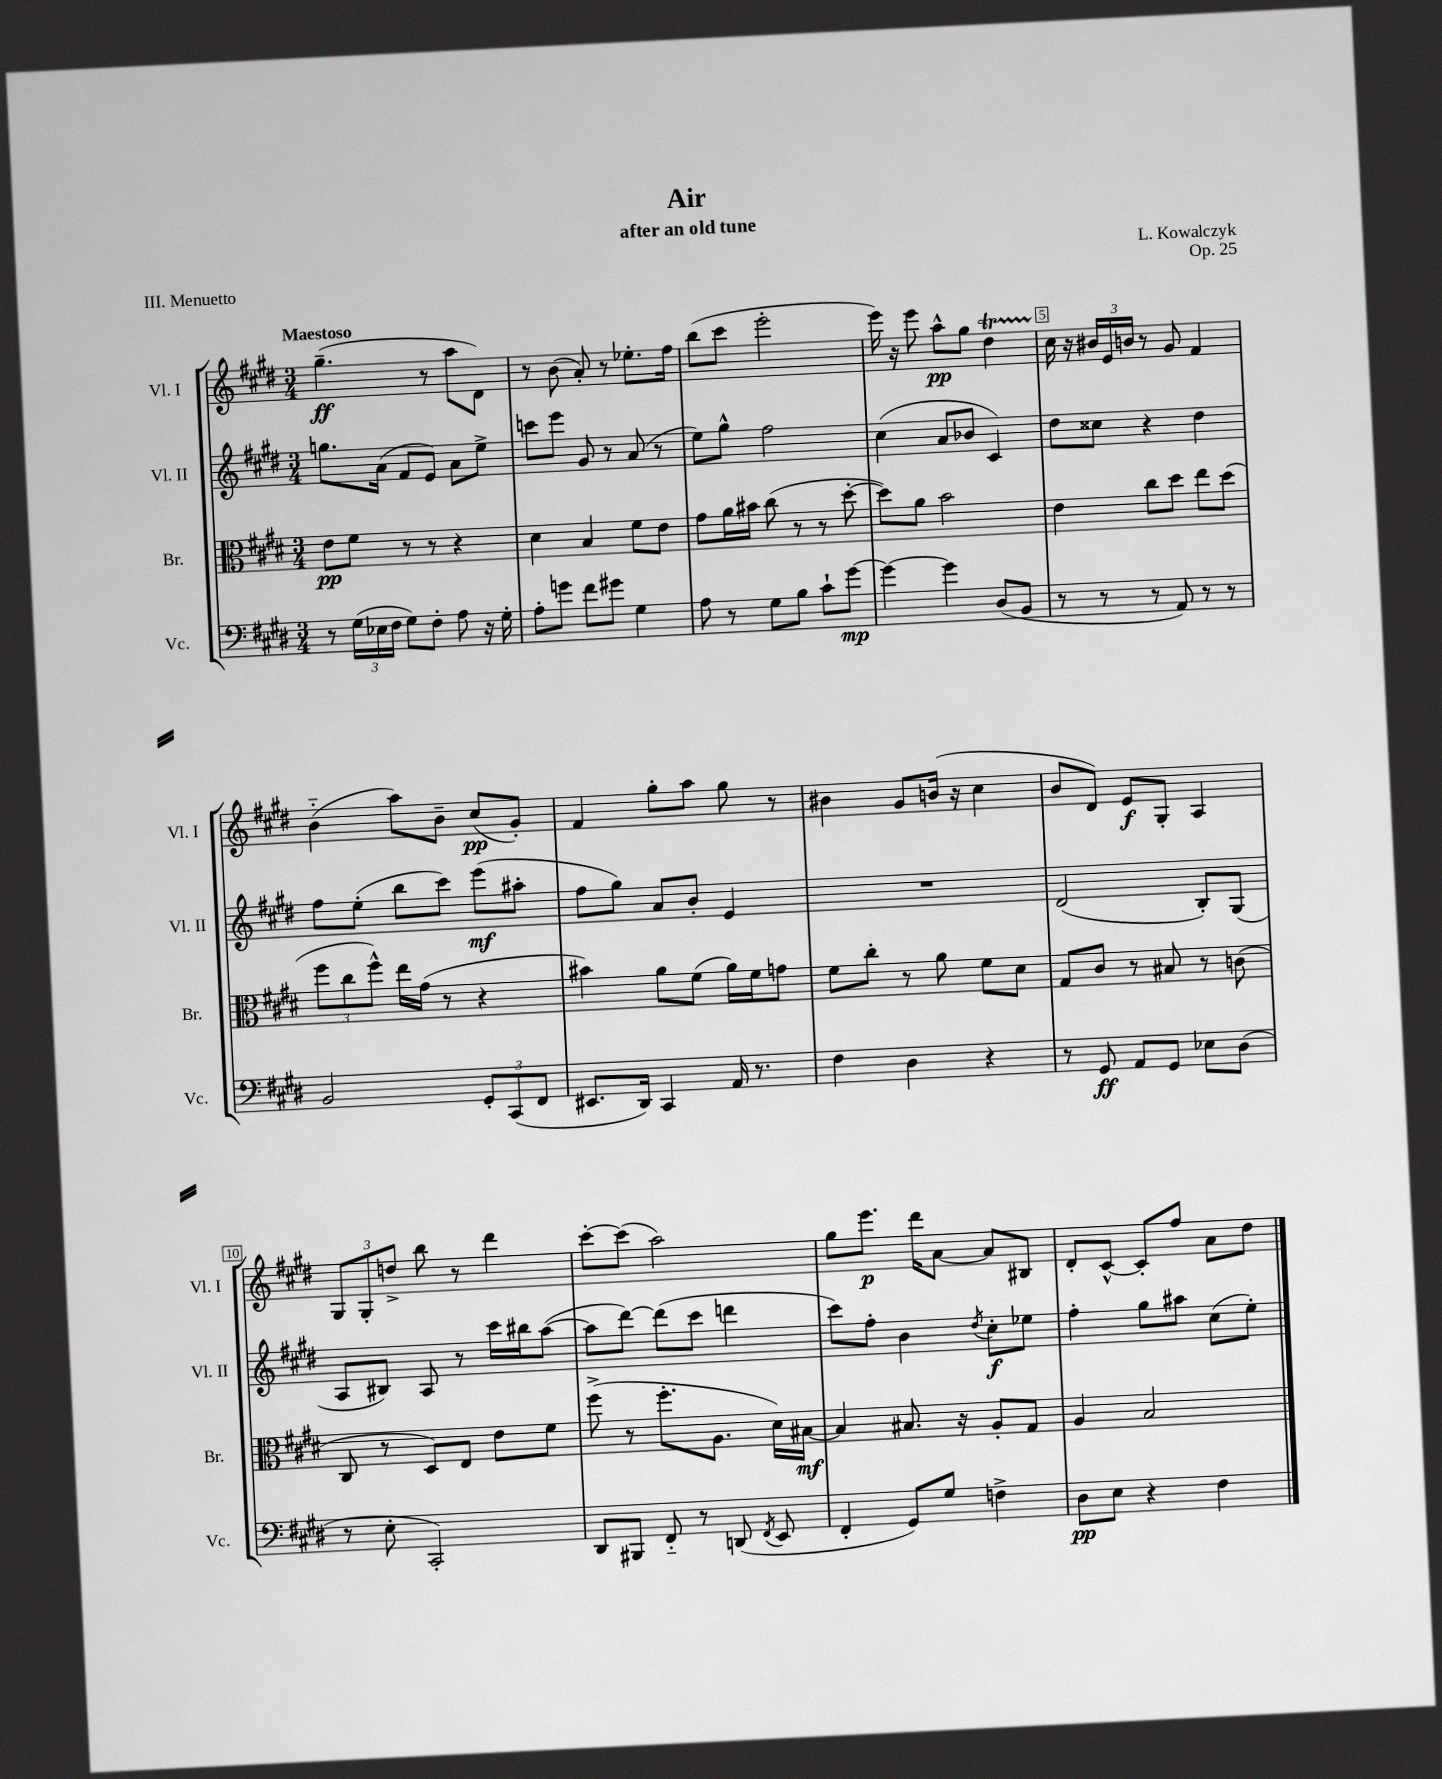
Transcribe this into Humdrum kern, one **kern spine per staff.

**kern	**dynam	**kern	**dynam	**kern	**dynam	**kern	**dynam
*part4	*part4	*part3	*part3	*part2	*part2	*part1	*part1
*staff4	*staff4	*staff3	*staff3	*staff2	*staff2	*staff1	*staff1
*I"Vc.	*	*I"Br.	*	*I"Vl. II	*	*I"Vl. I	*
*I'Vc.	*	*I'Br.	*	*I'Vl. II	*	*I'Vl. I	*
*clefF4	*	*clefC3	*	*clefG2	*	*clefG2	*
*k[f#c#g#d#]	*	*k[f#c#g#d#]	*	*k[f#c#g#d#]	*	*k[f#c#g#d#]	*
*M3/4	*	*M3/4	*	*M3/4	*	*M3/4	*
=1	=1	=1	=1	=1	=1	=1	=1
!	!	!	!	!	!	!LO:TX:a:B:t=Maestoso	!
8r	.	8e\L	pp	8.ggn\L	.	(4.gg#~\	ff
(24G#\LL	.	8f#\J	.	.	.	.	.
24E-X\	.	.	.	.	.	.	.
.	.	.	.	(16a\Jk	.	.	.
24F#\JJ	.	.	.	.	.	.	.
8G#\L)	.	8r	.	8f#/L	.	.	.
8F#'\J	.	8r	.	8e/J)	.	8r	.
8A\	.	4r	.	8a\L	.	8aa\L	.
16r	.	.	.	8ee^\J	.	8d#\J)	.
16G#'\	.	.	.	.	.	.	.
=2	=2	=2	=2	=2	=2	=2	=2
8A'\L	.	4d#\	.	8cccn\L	.	8r	.
8gn\J	.	.	.	8eee\J	.	(8b\	.
8f#\L	.	4B/	.	8g#/	.	8a'/)	.
8g#X\J	.	.	.	8r	.	8r	.
4G#\	.	8f#\L	.	(8a/	.	8.ee-X'\L	.
.	.	8e\J	.	8r	.	.	.
.	.	.	.	.	.	16ff#\Jk	.
=3	=3	=3	=3	=3	=3	=3	=3
8A\	.	8g#\L	.	8ee\L)	.	(8bb\L	.
8r	.	16a\L	.	8gg#^^\J	.	8ccc#\J	.
.	.	16b#X\JJ	.	.	.	.	.
8G#\L	.	(8cc#\	.	2ff#\	.	2eee'\	.
8B\J	.	8r	.	.	.	.	.
8c#`\L	.	8r	.	.	.	.	.
[8g#\J	mp	[8dd#'\	.	.	.	.	.
=4	=4	=4	=4	=4	=4	=4	=4
4g#\_	.	8dd#\L])	.	(4cc#\	.	16eee\)	.
.	.	.	.	.	.	16r	.
.	.	8a\J	.	.	.	8eee\	.
4g#\]	.	2b\	.	8a/L	.	8aa^^\L	pp
.	.	.	.	8b-X/J	.	8gg#\J	.
(8D#/L	.	.	.	4c#/)	.	4dd#t\	.
8BB/J	.	.	.	.	.	.	.
=5	=5	=5	=5	=5	=5	=5	=5
8r	.	4e\	.	8dd#\L	.	16cc#\	.
.	.	.	.	.	.	16r	.
8r	.	.	.	8cc##X\J	.	24b#X/LL	.
.	.	.	.	.	.	24e/	.
.	.	.	.	.	.	24bn/JJ	.
8r	.	8cc#\L	.	4r	.	8r	.
8AA/)	.	8dd#\J	.	.	.	8g#/	.
8r	.	8ee\L	.	4dd#\	.	4f#/	.
8r	.	(8dd#\J	.	.	.	.	.
!!LO:LB:g=z
=6	=6	=6	=6	=6	=6	=6	=6
2BB/	.	12ff#\L	.	8ff#\L	.	(4b\	.
.	.	12cc#\	.	.	.	.	.
.	.	.	.	(8ee'\J	.	.	.
.	.	12ff#^^\J)	.	.	.	.	.
.	.	16ee\LL	.	8bb\L	.	8aa\L)	.
.	.	(16g#\JJ	.	.	.	.	.
.	.	8r	.	8ccc#\J)	.	8b~\J	.
12GG#'/L	.	4r	.	(8eee\L	mf	(8cc#/L	pp
(12CC#/	.	.	.	.	.	.	.
.	.	.	.	8aa#X'\J	.	8g#'/J)	.
12FF#/J	.	.	.	.	.	.	.
=7	=7	=7	=7	=7	=7	=7	=7
8.EE#X/L	.	4b#X\)	.	8ff#\L	.	4f#/	.
.	.	.	.	8gg#\J)	.	.	.
16DD#/Jk)	.	.	.	.	.	.	.
4CC#/	.	8a\L	.	8a/L	.	8gg#'\L	.
.	.	(8f#\J	.	8b'/J	.	8aa\J	.
16AA/	.	16a\LL)	.	4e/	.	8gg#\	.
8.r	.	16f#\J	.	.	.	.	.
.	.	8gn\J	.	.	.	8r	.
=8	=8	=8	=8	=8	=8	=8	=8
4F#\	.	8f#\L	.	2.r	.	4b#X\	.
.	.	8cc#'\J	.	.	.	.	.
4D#\	.	8r	.	.	.	8g#/L	.
.	.	8a\	.	.	.	(16bn/Jk	.
.	.	.	.	.	.	16r	.
4r	.	8f#\L	.	.	.	4cc#\	.
.	.	8d#\J	.	.	.	.	.
=9	=9	=9	=9	=9	=9	=9	=9
8r	.	8G#/L	.	(2d#/	.	8b/L	.
8GG#/	ff	8c#/J	.	.	.	8d#/J)	.
8AA/L	.	8r	.	.	.	8e/L	f
8GG#/J	.	8B#X/	.	.	.	8G#'/J	.
8E-X\L	.	8r	.	8B'/L)	.	4A/	.
(8D#\J	.	(8cn\	.	(8G#/J	.	.	.
!!LO:LB:g=z
=10	=10	=10	=10	=10	=10	=10	=10
8r	.	8C#/	.	8A/L	.	12G#/L	.
.	.	.	.	.	.	12G#'/	.
8E'\	.	8r	.	8B#X/J)	.	.	.
.	.	.	.	.	.	12ddn^/J	.
2CC#'/)	.	8D#/L)	.	8A/	.	8bb\	.
.	.	8E/J	.	8r	.	8r	.
.	.	8e\L	.	16ccc#\LL	.	4ddd#\	.
.	.	.	.	16bb#X\J	.	.	.
.	.	8f#\J	.	([8aa\J	.	.	.
=11	=11	=11	=11	=11	=11	=11	=11
8DD#/L	.	(8ff#^\	.	8aa\L]	.	[8ccc#'\L	.
8BBB#X/J	.	8r	.	[8ddd#\J)	.	(8ccc#\J]	.
8FF#/	.	8.ff#'\L	.	(8ddd#\L]	.	2aa\)	.
8r	.	.	.	8ccc#\J	.	.	.
.	.	8.A\J	.	.	.	.	.
(8DDn/	.	.	.	4dddn\	.	.	.
8qFF#/	.	.	.	.	.	.	.
8EE/	.	16d#\LL)	.	.	.	.	.
.	.	[16B#X\JJ	mf	.	.	.	.
=12	=12	=12	=12	=12	=12	=12	=12
4FF#'/	.	4B#/]	.	8ccc#\L)	.	8gg#\L	.
.	.	.	.	8ff#'\J	.	8.eee\J	p
8GG#/L)	.	8.B#X/	.	4b\	.	.	.
.	.	.	.	.	.	16ddd#\KL	.
8G#/J	.	.	.	.	.	[8a\J	.
.	.	16r	.	.	.	.	.
.	.	.	.	8qdd#/	.	.	.
4Fn^\	.	8A'/L	.	8cc#'\L	f	8a/L]	.
.	.	8G#/J	.	8ee-X\J	.	8B#X/J	.
=13	=13	=13	=13	=13	=13	=13	=13
8D#\L	pp	4A/	.	4ff#'\	.	8d#'/L	.
8E\J	.	.	.	.	.	[8c#^^/J	.
4r	.	2B/	.	8gg#\L	.	8c#'/L]	.
.	.	.	.	8aa#X\J	.	8ff#/J	.
4F#\	.	.	.	(8cc#\L	.	8a\L	.
.	.	.	.	8ee'\J)	.	8dd#\J	.
==	==	==	==	==	==	==	==
*-	*-	*-	*-	*-	*-	*-	*-
